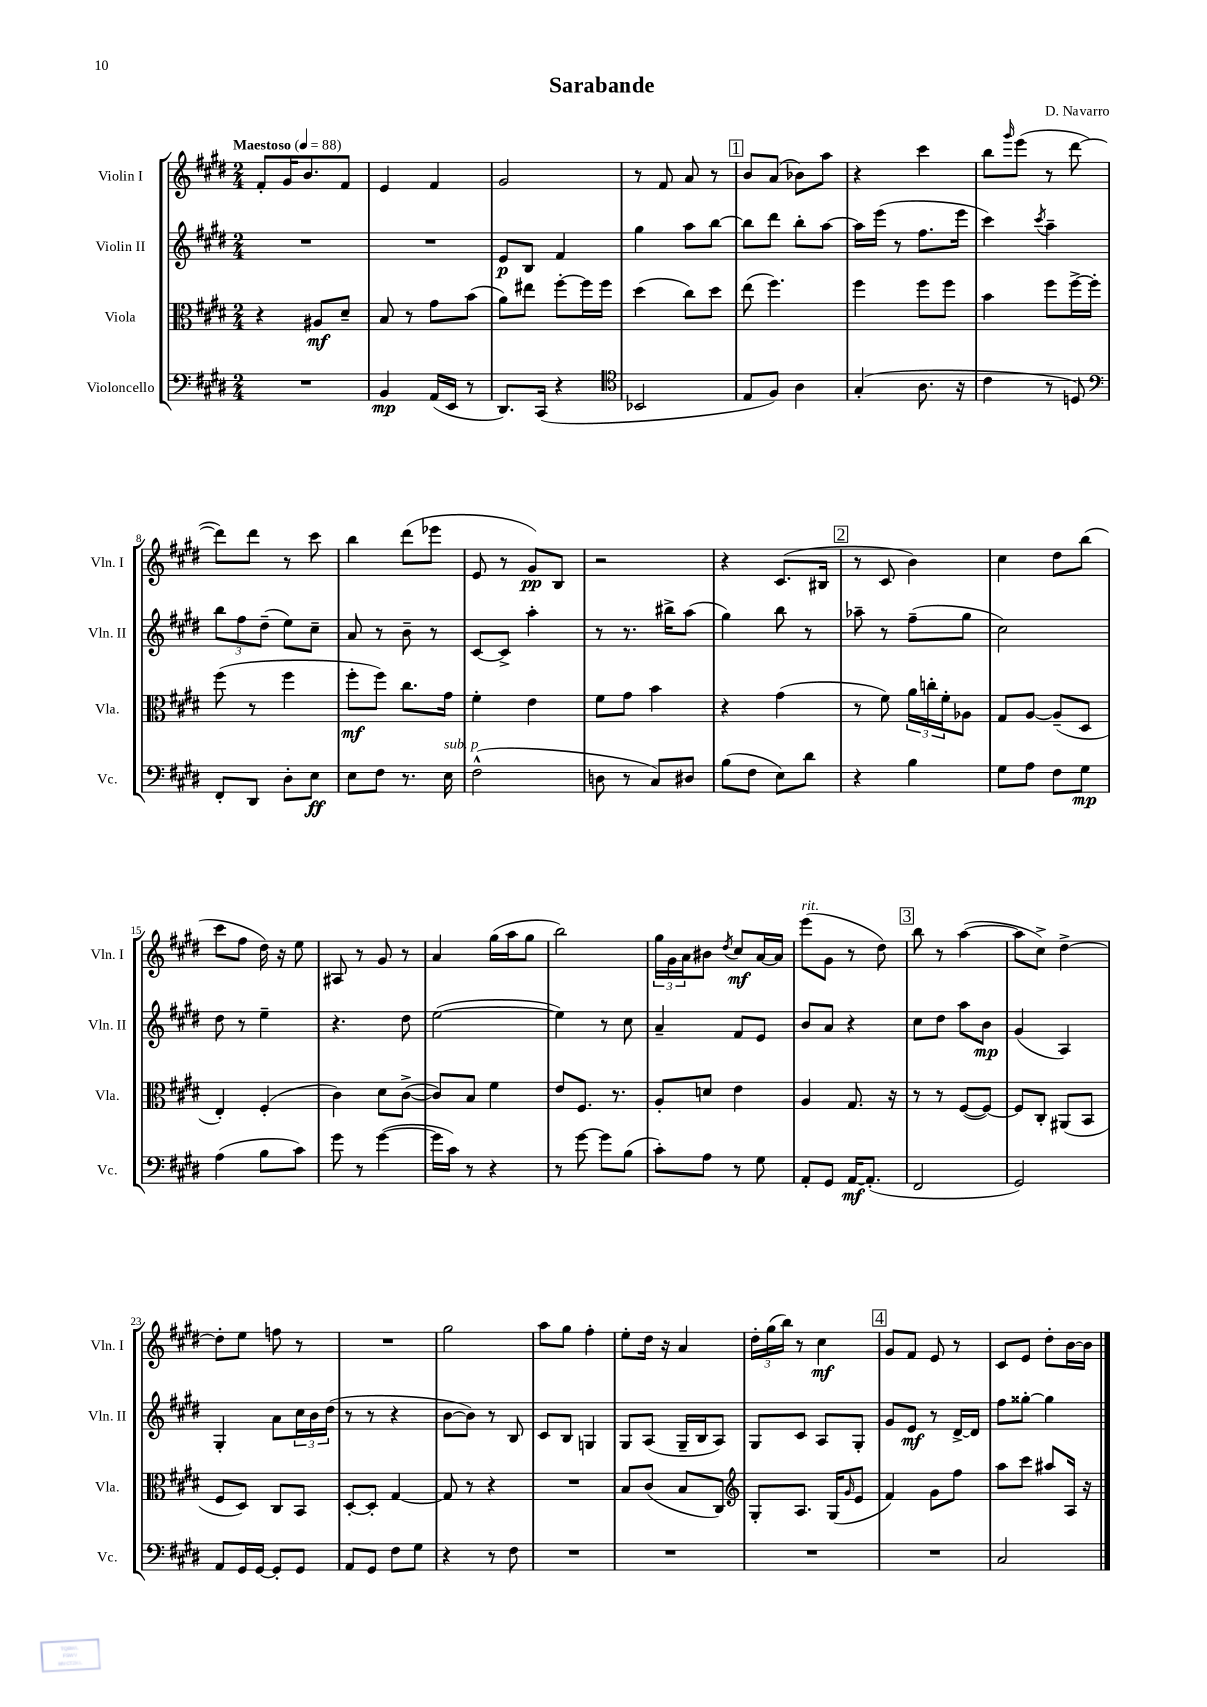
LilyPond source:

\header { title = "Sarabande" composer = "D. Navarro" }
<<
\new StaffGroup <<
\new Staff = "s0" \with { instrumentName = "Violin I" shortInstrumentName = "Vln. I" } {
    \clef treble \key e \major \numericTimeSignature \time 2/4 \tempo "Maestoso" 4 = 88
    fis'8-. gis'16 b'8. fis'8 |
    e'4 fis'4 |
    gis'2 |
    r8 fis'8 a'8 r8 |
    \mark \markup { \box "1" } b'8 a'8( bes'8) a''8 |
    r4 cis'''4 |
    b''8 \grace { gis'''16 } e'''8( r8 dis'''8~ |
    dis'''8) dis'''8 r8 cis'''8 |
    b''4 dis'''8( ees'''8 |
    e'8 r8 gis'8\pp) b8 |
    r2 |
    r4 cis'8.( bis16 |
    \mark \markup { \box "2" } r8 cis'8 b'4) |
    cis''4 dis''8 b''8( |
    cis'''8 fis''8 dis''16) r16 e''8 |
    ais8 r8 gis'8 r8 |
    a'4 gis''16( a''16 gis''8 |
    b''2) |
    \tuplet 3/2 { gis''16 gis'16 a'16 } bis'8 \acciaccatura { dis''8 } cis''8\mf a'16~ a'16 |
    e'''8^\markup { \italic "rit." }( gis'8 r8 dis''8) |
    \mark \markup { \box "3" } b''8 r8 a''4~( |
    a''8 cis''8->) dis''4~-> |
    dis''8-. e''8 f''8 r8 |
    R2 |
    gis''2 |
    a''8 gis''8 fis''4-. |
    e''8-. dis''16 r16 a'4 |
    \tuplet 3/2 { dis''16-. gis''16( b''16) } r8 cis''4\mf |
    \mark \markup { \box "4" } gis'8 fis'8 e'8 r8 |
    cis'8 e'8 dis''8-. b'16~ b'16 \bar "|." |
}
\new Staff = "s1" \with { instrumentName = "Violin II" shortInstrumentName = "Vln. II" } {
    \clef treble \key e \major \numericTimeSignature \time 2/4
    R2 |
    R2 |
    e'8\p b8 fis'4 |
    gis''4 a''8 b''8~ |
    \mark \markup { \box "1" } b''8 dis'''8 b''8-. a''8~ |
    a''16 e'''16( r8 fis''8. e'''16 |
    cis'''4) \acciaccatura { cis'''8 } a''4-- |
    \tuplet 3/2 { b''8 fis''8 dis''8--( } e''8) cis''8-- |
    a'8 r8 b'8-- r8 |
    cis'8~ cis'8-> a''4-. |
    r8 r8. bis''16-> a''8( |
    gis''4) b''8 r8 |
    \mark \markup { \box "2" } aes''8-- r8 fis''8--( gis''8 |
    cis''2) |
    dis''8 r8 e''4-- |
    r4. dis''8 |
    e''2~( |
    e''4) r8 cis''8 |
    a'4-- fis'8 e'8 |
    b'8 a'8 r4 |
    \mark \markup { \box "3" } cis''8 dis''8 a''8 b'8\mp |
    gis'4( a4) |
    gis4-. a'8 \tuplet 3/2 { cis''16 b'16 dis''16( } |
    r8 r8 r4 |
    b'8~ b'8) r8 b8 |
    cis'8 b8 g4 |
    gis8 a8( gis16-- b16 a8) |
    gis8 cis'8 a8 gis8-. |
    \mark \markup { \box "4" } gis'8 e'8\mf r8 dis'16~-> dis'16 |
    fis''8 gisis''8~-. gisis''4 \bar "|." |
}
\new Staff = "s2" \with { instrumentName = "Viola" shortInstrumentName = "Vla." } {
    \clef alto \key e \major \numericTimeSignature \time 2/4
    r4 ais8\mf dis'8-- |
    b8 r8 gis'8 b'8( |
    a'8) eis''8 fis''8~-. fis''16 fis''16 |
    dis''4( cis''8) dis''8 |
    \mark \markup { \box "1" } e''8( fis''4.) |
    fis''4 fis''8 fis''8 |
    b'4 fis''8 fis''16~-> fis''16-. |
    fis''8( r8 fis''4 |
    fis''8-.\mf fis''8) cis''8. gis'16 |
    fis'4-. e'4 |
    fis'8 gis'8 b'4 |
    r4 gis'4( |
    \mark \markup { \box "2" } r8 fis'8) \tuplet 3/2 { a'16 c''16-. fis'16-. } aes8 |
    gis8 a8~ a8--( dis8 |
    e4-.) fis4-.( |
    cis'4) dis'8 cis'8~->( |
    cis'8) b8 fis'4 |
    e'8 fis8. r8. |
    a8-. d'8 e'4 |
    a4 gis8. r16 |
    \mark \markup { \box "3" } r8 r8 fis8~( fis8~) |
    fis8 cis8-. ais,8( b,8 |
    fis8 dis8) cis8 b,8 |
    dis8~-. dis8-. gis4~ |
    gis8 r8 r4 |
    R2 |
    b8 cis'8( b8 cis8) |
    \clef treble gis8-. a8. gis16( \grace { gis'16 } e'8 |
    \mark \markup { \box "4" } fis'4) gis'8 fis''8 |
    a''8 cis'''8 ais''8 a16 r16 \bar "|." |
}
\new Staff = "s3" \with { instrumentName = "Violoncello" shortInstrumentName = "Vc." } {
    \clef bass \key e \major \numericTimeSignature \time 2/4
    R2 |
    b,4\mp a,16( e,16 r8 |
    dis,8.) cis,16( r4 |
    \clef tenor bes,2 |
    \mark \markup { \box "1" } e8 fis8) a4 |
    gis4-.( a8. r16 |
    cis'4 r8 d8) |
    \clef bass fis,8-. dis,8 dis8-. e8\ff |
    e8 fis8 r8. e16^\markup { \italic "sub. p" } |
    fis2-^( |
    d8 r8 cis8) dis8 |
    b8( fis8 e8) dis'8 |
    \mark \markup { \box "2" } r4 b4 |
    gis8 a8 fis8 gis8\mp |
    a4( b8 cis'8) |
    gis'8 r8 gis'4~( |
    gis'16 cis'16) r8 r4 |
    r8 gis'8~ gis'8 b8( |
    cis'8-.) a8 r8 gis8 |
    a,8-. gis,8 a,16~\mf a,8.-.( |
    \mark \markup { \box "3" } fis,2 |
    gis,2) |
    a,8 gis,16 gis,16~ gis,8-. gis,8 |
    a,8 gis,8 fis8 gis8 |
    r4 r8 fis8 |
    R2 |
    R2 |
    R2 |
    \mark \markup { \box "4" } R2 |
    cis2 \bar "|." |
}
>>
>>
